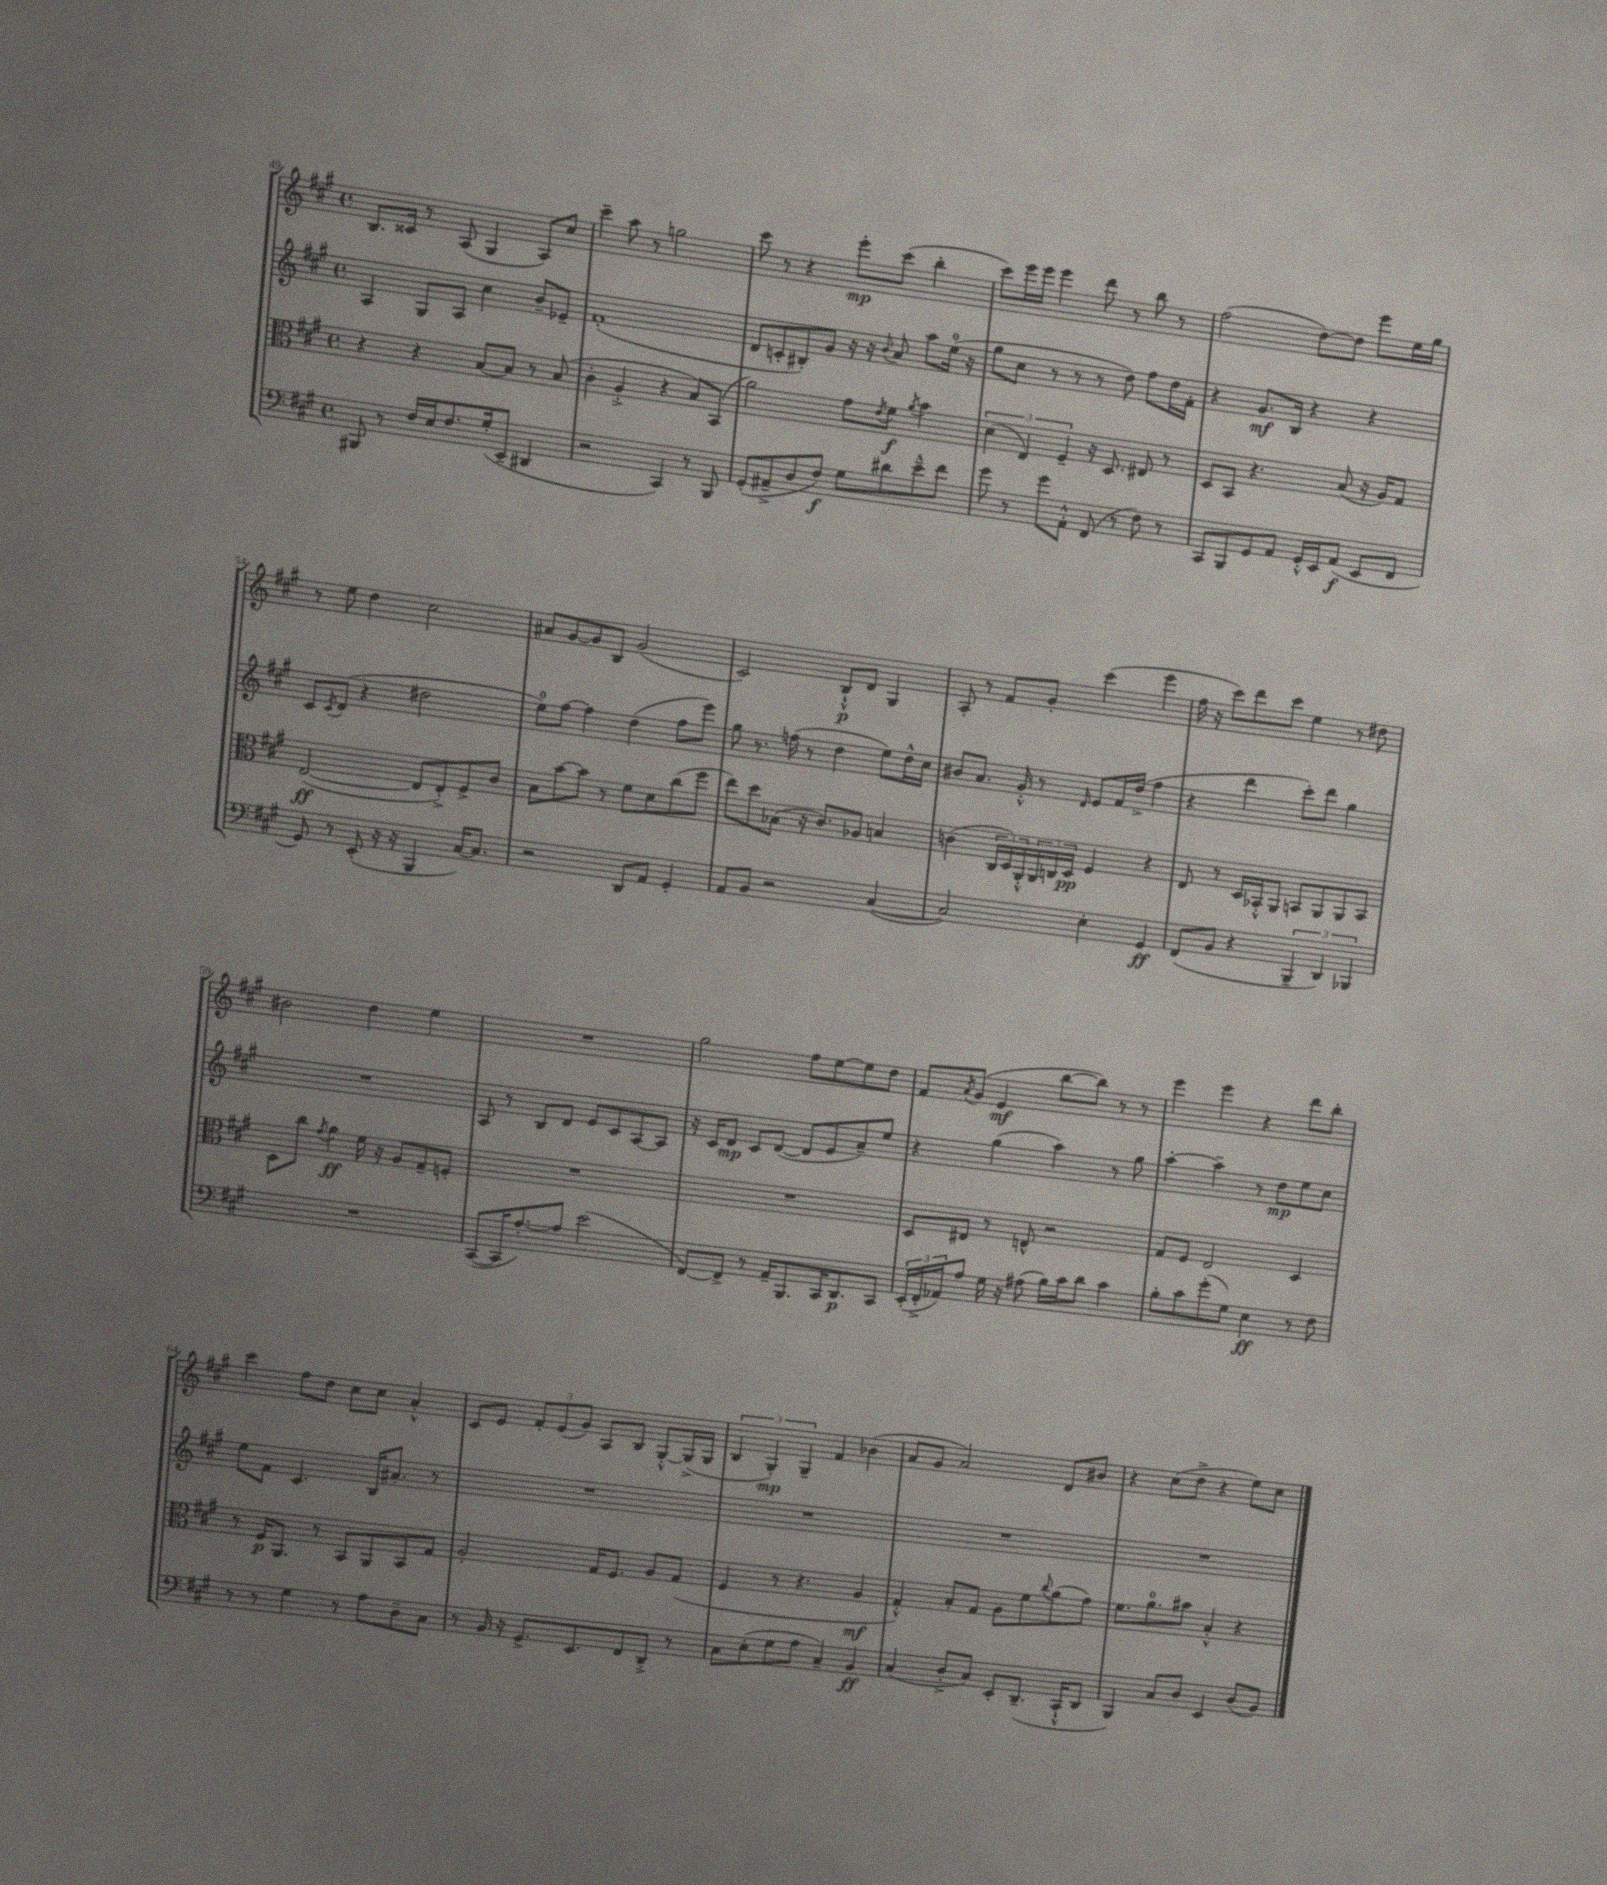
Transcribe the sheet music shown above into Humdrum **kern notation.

**kern	**kern	**kern	**kern
*staff4	*staff3	*staff2	*staff1
*clefF4	*clefC3	*clefG2	*clefG2
*k[f#c#g#]	*k[f#c#g#]	*k[f#c#g#]	*k[f#c#g#]
*M4/4	*M4/4	*M4/4	*M4/4
*met(c)	*met(c)	*met(c)	*met(c)
8BBB#	4r	4A	8.B
8r	.	.	.
.	.	.	16c##
16F#	4r	8G#	8r
16E	.	.	.
8.F#	.	8A	(8A
.	[8B	4cc#	4G#
(16G#'	.	.	.
8EE~	8B]	.	.
4DD#	8r	8b~	8A)
.	(8B	8e-~	8cc#
=	=	=	=
2r	4c#'	(1f#'	4ccc#~
.	4A'^	.	8aa
.	.	.	8r
4CC#)	4r	.	2gg
8r	8B)	.	.
8BBB	(8BB	.	.
=	=	=	=
(8GG#'	2a)	8d	8ccc#
8AA#~^	.	8c'	8r
8D	.	8B#')	4r
8F#)	.	8g#	.
8G#	8g#	16r	8eee'
.	.	16r	.
.	8qe	8qqb	.
8d#	8f#	8a	(8ccc#
.	8qa	.	.
8e~^^	4b	8aa	4bb'
8f#	.	(16ee	.
.	.	16r	.
=	=	=	=
8g#	(6d	8gg#	8ccc#)
8r	.	8cc#	16eee
.	6E)	.	.
.	.	.	16eee
8g#	.	8r	4eee
.	6F#~	.	.
8AA'^^	.	8r	.
(8FF#	16r	8r	8ddd
.	8.D	.	.
8r	.	8dd)	8r
8F#)	8E#	8ff#	8bb
8r	8r	16dd	8r
.	.	16f#'	.
=	=	=	=
8CC#	8D	4r	(2ff#
8BBB	8BB	.	.
8GG#	4.r	8.g#	.
8AA	.	.	.
.	.	16B	.
16GG#'^^	.	4r	[8dd)
16EE	.	.	.
(8AA	(8B	.	8dd]
8EE	16r	4r	8eee
.	16A)	.	.
8FF#	8G#	.	16ee
.	.	.	16gg#
=	=	=	=
8GG#)	([2E	8c#	8r
.	.	8qc#	.
8r	.	(8d	8ee
(8EE'	.	4r	4dd
16r	.	.	.
16r	.	.	.
4BBB	8E]	2dd#	2cc#
.	8E'^)	.	.
[16C#)	8F#^	.	.
8.C#]	.	.	.
.	8c#	.	.
=	=	=	=
2r	8B	8ee)	8a#
.	[8b	[8ff#	[8g#
.	8b]	4ff#]	8g#]
.	8r	.	8B
8DD	8f#	(4dd	(2g#
8AA	8d	.	.
4GG#'	(8cc#	8ff#	.
.	8ff#	8eee)	.
=	=	=	=
8AA	8ee)	8gg#	2c#)
8BB	8dd	8.r	.
2r	(8B-	.	.
.	.	(16ff	.
.	16r	8r	.
.	8.c#)	.	.
.	.	4dd	8B`^^
.	8A-	.	8d
([4C#	4B	8ee)	4G#
.	.	16dd^^	.
.	.	16cc#	.
=	=	=	=
2C#])	(4c	8b#	8A'
.	.	8.a	8r
.	24C#	.	8f#
.	24D)	.	.
.	.	16g#'^^	.
.	24AA'^^	.	.
.	24AA	8r	8g#'
.	24C	.	.
.	24D	.	.
.	.	16qqd	.
4E'	4F#	8e	(4ccc#
.	.	16f#	.
.	.	(16dd^	.
4GG#	4r	4ff#	4eee
=	=	=	=
(8FF#	8E	4r	16ff#
.	.	.	16r
8BB	8r	.	8ccc#)
4r	16D	4ddd	8ddd
.	16BB-'^^	.	.
.	8AA	.	8ccc#
6BBB~	8BB	8ccc#')	4ee
.	8AA	8ddd	.
6DD)	.	.	.
.	8AA	4gg#	8r
6BBB-	.	.	.
.	8BB	.	8dd#
=	=	=	=
1r	8D	1r	2b#
.	8cc#	.	.
.	8qg#	.	.
.	4a	.	.
.	16f#	.	4dd
.	16r	.	.
.	8A	.	.
.	8G#~	.	4ee
.	8F'	.	.
=	=	=	=
([8CC#	1r	8A	1r
16CC#]	.	8r	.
[8.A')	.	.	.
.	.	8B	.
8A]	.	8d	.
(2e	.	8e	.
.	.	8c#	.
.	.	[8A	.
.	.	8A]	.
=	=	=	=
[8FF#)	1r	16r	2gg#
.	.	16c#	.
8FF#^]	.	8d	.
8r	.	8c#	.
16AA~	.	([8d	.
8.BBB	.	.	.
.	.	8d]	8ff#
16CC#	.	8e	[8ee
8.DD	.	.	.
.	.	8a~)	8ee]
8CC#	.	8ee	8dd
=	=	=	=
(24EE'	8D	4r	8f#
24FF#'^	.	.	.
24AA-)	.	.	.
.	.	.	8qa
8A	8E#	.	(8g#
16G#	8r	(4gg#	4e
16r	.	.	.
(8A#	8E^^	.	.
16B)	2r	4aa)	[8bb
16c#	.	.	.
8d	.	.	8bb])
4c#	.	8r	8r
.	.	8gg#	8r
=	=	=	=
8B'	8G#	[4aa'	4eee
8c#	8F#	.	.
(8g#'	2E	4aa~]	4eee
8G#)	.	.	.
4E	.	8r	4r
.	.	8dd	.
8r	4D	8ee	8ddd
8F#	.	8cc#	8bb'
=	=	=	=
8r	8r	8ee	4ccc#
8r	16F#	8f#	.
.	8.AA	.	.
4G#	.	4.c#	8ff#
.	8r	.	8dd
8r	8BB	.	8cc#
8A	8AA	16B	8cc#
.	.	8.a#'	.
8D~	8BB	.	4a'^^
8C#	8G#	8r	.
=	=	=	=
8r	2A'	1r	8c#
16BB	.	.	8e
16r	.	.	.
8.GG#^	.	.	12f#'
.	.	.	(12e
.	.	.	12g#)
8.EE	.	.	.
.	16G#	.	8A
.	8.F#	.	.
8FF#	.	.	8B
8DD'^	8A	.	[8G#'^^
8r	(8G#	.	(16G#^]
.	.	.	16G#
=	=	=	=
8C#	4F#	1r	6B
(8E'	.	.	.
.	.	.	6G#')
8G#	8r	.	.
.	.	.	6G#~
8A	4.r	.	.
4C#~)	.	.	4f#
4BB	4A	.	(4b-
=	=	=	=
(4C#	4G#'^^)	1r	8a
.	.	.	8g#
8D'^	8B'	.	2a)
8C#)	8G#	.	.
8EE'	8A	.	.
(8.DD~	8f#	.	.
.	8qqcc#	.	.
.	(8a	.	8d
16CC#`^^	.	.	.
8DD	8g#)	.	8b#
=	=	=	=
4BBB)	8.f#	1r	4r
.	8.a	.	.
8C#	.	.	(8cc#
8D	8b#	.	8dd^
4EE	4B'^^	.	4r
(8D	4r	.	8ee)
8BB)	.	.	8cc#
==	==	==	==
*-	*-	*-	*-
